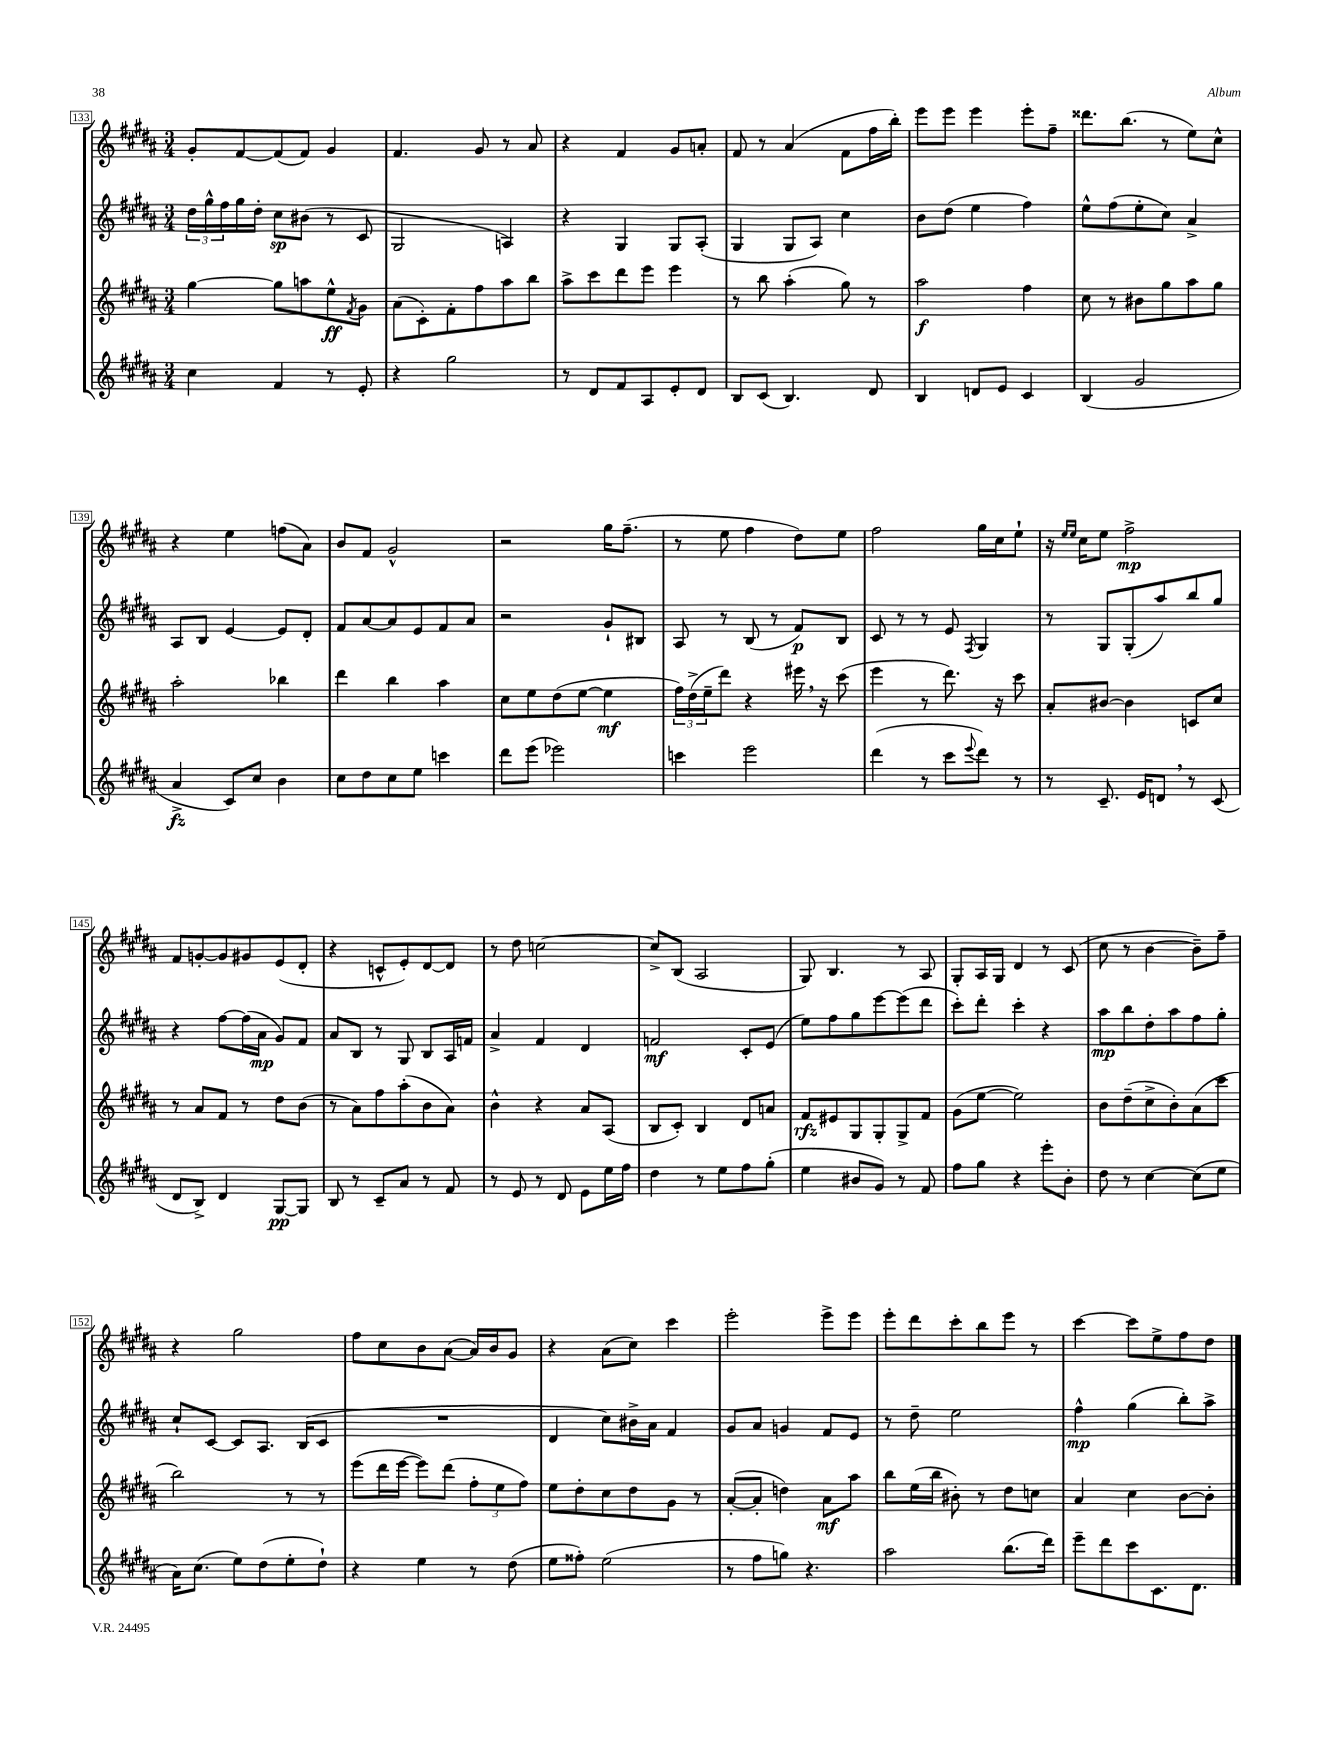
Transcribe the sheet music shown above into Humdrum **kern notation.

**kern	**dynam	**kern	**dynam	**kern	**dynam	**kern	**dynam
*part4	*part4	*part3	*part3	*part2	*part2	*part1	*part1
*staff4	*staff4	*staff3	*staff3	*staff2	*staff2	*staff1	*staff1
*clefG2	*	*clefG2	*	*clefG2	*	*clefG2	*
*k[f#c#g#d#a#]	*	*k[f#c#g#d#a#]	*	*k[f#c#g#d#a#]	*	*k[f#c#g#d#a#]	*
*M3/4	*	*M3/4	*	*M3/4	*	*M3/4	*
=133	=133	=133	=133	=133	=133	=133	=133
4cc#\	.	[4gg#\	.	24dd#\LL	.	8g#'/L	.
.	.	.	.	24gg#^^\	.	.	.
.	.	.	.	24ff#\	.	.	.
.	.	.	.	16gg#\	.	[8f#/	.
.	.	.	.	16dd#'\JJ	.	.	.
4f#/	.	8gg#\L]	.	8cc#\L	sp	(8f#/]	.
.	.	8aan\	.	(8b#X\J	.	8f#/J)	.
8r	.	8ee^^\	ff	8r	.	4g#/	.
.	.	8qf#/	.	.	.	.	.
8e'/	.	8g#\J	.	8c#/	.	.	.
=134	=134	=134	=134	=134	=134	=134	=134
4r	.	(8a#\L	.	2G#/	.	4.f#/	.
.	.	8c#'\)	.	.	.	.	.
2gg#\	.	8f#'\	.	.	.	.	.
.	.	8ff#\	.	.	.	8g#/	.
.	.	8aa#\	.	4An/)	.	8r	.
.	.	8bb\J	.	.	.	8a#/	.
=135	=135	=135	=135	=135	=135	=135	=135
8r	.	8aa#^\L	.	4r	.	4r	.
8d#/L	.	8ccc#\	.	.	.	.	.
8f#/	.	8ddd#\	.	4G#/	.	4f#/	.
8A#/	.	8eee\J	.	.	.	.	.
8e'/	.	4eee\	.	8G#/L	.	8g#/L	.
8d#/J	.	.	.	(8A#'/J	.	8an'/J	.
=136	=136	=136	=136	=136	=136	=136	=136
8B/L	.	8r	.	4G#/	.	8f#/	.
(8c#/J	.	8bb\	.	.	.	8r	.
4.B/)	.	(4aa#'\	.	8G#/L	.	(4a#/	.
.	.	.	.	8A#/J)	.	.	.
.	.	8gg#\)	.	4cc#\	.	8f#\L	.
8d#/	.	8r	.	.	.	16ff#\L	.
.	.	.	.	.	.	16bb'\JJ)	.
=137	=137	=137	=137	=137	=137	=137	=137
4B/	.	2aa#\	f	8b\L	.	8eee\L	.
.	.	.	.	(8dd#\J	.	8eee\J	.
8dn/L	.	.	.	4ee\	.	4eee\	.
8e/J	.	.	.	.	.	.	.
4c#/	.	4ff#\	.	4ff#\)	.	8eee'\L	.
.	.	.	.	.	.	8ff#~\J	.
=138	=138	=138	=138	=138	=138	=138	=138
(4B/	.	8cc#\	.	8ee^^\L	.	8.ddd##X\L	.
.	.	8r	.	(8ff#\	.	.	.
.	.	.	.	.	.	(8.bb\J	.
2g#/	.	8b#X\L	.	8ee'\	.	.	.
.	.	8gg#\	.	8cc#\J)	.	8r	.
.	.	8aa#\	.	4a#^/	.	8ee\L)	.
.	.	8gg#\J	.	.	.	8cc#^^\J	.
!!LO:LB:g=z
=139	=139	=139	=139	=139	=139	=139	=139
4a#^/	fz	2aa#'\	.	8A#/L	.	4r	.
.	.	.	.	8B/J	.	.	.
8c#/L)	.	.	.	[4e/	.	4ee\	.
8cc#/J	.	.	.	.	.	.	.
4b\	.	4bb-X\	.	8e/L]	.	(8ffn\L	.
.	.	.	.	8d#'/J	.	8a#\J)	.
=140	=140	=140	=140	=140	=140	=140	=140
8cc#\L	.	4ddd#\	.	8f#/L	.	8b/L	.
8dd#\	.	.	.	[8a#/	.	8f#/J	.
8cc#\	.	4bb\	.	8a#/]	.	2g#^^/	.
8ee\J	.	.	.	8e/	.	.	.
4cccn\	.	4aa#\	.	8f#/	.	.	.
.	.	.	.	8a#/J	.	.	.
=141	=141	=141	=141	=141	=141	=141	=141
8ddd#\L	.	8cc#\L	.	2r	.	2r	.
(8eee\J	.	8ee\	.	.	.	.	.
2eee-X\)	.	(8dd#\	.	.	.	.	.
.	.	[8ee\J	.	.	.	.	.
.	.	4ee\]	mf	8g#`/L	.	16gg#\KL	.
.	.	.	.	.	.	(8.ff#~\J	.
.	.	.	.	8B#X/J	.	.	.
=142	=142	=142	=142	=142	=142	=142	=142
4cccn\	.	24ff#\LL)	.	8A#/	.	8r	.
.	.	(24dd#^\	.	.	.	.	.
.	.	24ee~\J	.	.	.	.	.
.	.	8ddd#\J)	.	8r	.	8ee\	.
2eee\	.	4r	.	(8B/	.	4ff#\	.
.	.	.	.	8r	.	.	.
.	.	16eee#X,\	.	8f#/L)	p	8dd#\L)	.
.	.	16r	.	.	.	.	.
.	.	(8ccc#\	.	8B/J	.	8ee\J	.
=143	=143	=143	=143	=143	=143	=143	=143
(4ddd#\	.	4eee\	.	8c#/	.	2ff#\	.
.	.	.	.	8r	.	.	.
8r	.	8r	.	8r	.	.	.
8ccc#\L	.	8.ddd#\)	.	8e/	.	.	.
8qqeee/	.	.	.	8qF#/	.	.	.
8ddd#\J)	.	.	.	4G#/	.	16gg#\LL	.
.	.	16r	.	.	.	16cc#\J	.
8r	.	8ccc#\	.	.	.	8ee`\J	.
=144	=144	=144	=144	=144	=144	=144	=144
8r	.	8a#'/L	.	8r	.	16r	.
.	.	.	.	.	.	16qqee/LL	.
.	.	.	.	.	.	16qqee/JJ	.
.	.	.	.	.	.	16cc#\KL	.
8.c#~/	.	[8b#X/J	.	8G#/L	.	8ee\J	.
.	.	4b#\]	.	(8G#'/	.	2ff#^\	mp
16e/KL	.	.	.	.	.	.	.
8dn,/J	.	.	.	8aa#/)	.	.	.
8r	.	8cn/L	.	8bb/	.	.	.
(8c#/	.	8cc#/J	.	8gg#/J	.	.	.
!!LO:LB:g=z
=145	=145	=145	=145	=145	=145	=145	=145
8d#/L	.	8r	.	4r	.	8f#/L	.
8B^/J)	.	8a#/L	.	.	.	[8gn'/	.
4d#/	.	8f#/J	.	[8ff#\L	.	8g/]	.
.	.	8r	.	(16ff#\L]	.	8g#X/	.
.	.	.	.	16a#\JJ	mp	.	.
[8G#/L	pp	8dd#\L	.	8g#/L)	.	(8e/	.
8G#/J]	.	(8b\J	.	8f#/J	.	8d#'/J	.
=146	=146	=146	=146	=146	=146	=146	=146
8B/	.	8r	.	8a#/L	.	4r	.
8r	.	8a#\L)	.	8B/J	.	.	.
8c#~/L	.	8ff#\	.	8r	.	8cn^^/L	.
8a#/J	.	(8aa#'\	.	8G#/	.	8e'/)	.
8r	.	8b\	.	8B/L	.	[8d#/	.
8f#/	.	8a#\J)	.	16A#/L	.	8d#/J]	.
.	.	.	.	16fn/JJ	.	.	.
=147	=147	=147	=147	=147	=147	=147	=147
8r	.	4b^^\	.	4a#^/	.	8r	.
8e/	.	.	.	.	.	8dd#\	.
8r	.	4r	.	4f#/	.	[2ccn\	.
8d#/	.	.	.	.	.	.	.
8e\L	.	8a#/L	.	4d#/	.	.	.
16ee\L	.	(8A#/J	.	.	.	.	.
16ff#\JJ	.	.	.	.	.	.	.
=148	=148	=148	=148	=148	=148	=148	=148
4dd#\	.	8B/L	.	2fn/	mf	8cc^/L]	.
.	.	8c#'/J)	.	.	.	(8B/J	.
8r	.	4B/	.	.	.	2A#/	.
8ee\L	.	.	.	.	.	.	.
8ff#\	.	8d#/L	.	8c#'/L	.	.	.
(8gg#'\J	.	8an/J	.	(8e/J	.	.	.
=149	=149	=149	=149	=149	=149	=149	=149
4ee\	.	8f#/L	rfz	8ee\L)	.	8G#/)	.
.	.	8e#X/	.	8ff#\	.	4.B/	.
8b#X/L	.	8G#/	.	8gg#\	.	.	.
8g#/J)	.	8G#'/	.	[8eee\	.	.	.
8r	.	8G#^/	.	(8eee\]	.	8r	.
8f#/	.	8f#/J	.	8ddd#\J	.	8A#/	.
=150	=150	=150	=150	=150	=150	=150	=150
8ff#\L	.	(8g#\L	.	8ccc#'\L)	.	8G#'/L	.
8gg#\J	.	[8ee\J	.	8ddd#'\J	.	16A#/L	.
.	.	.	.	.	.	16G#/JJ	.
4r	.	2ee\])	.	4ccc#'\	.	4d#/	.
8eee'\L	.	.	.	4r	.	8r	.
8b'\J	.	.	.	.	.	(8c#/	.
=151	=151	=151	=151	=151	=151	=151	=151
8dd#\	.	8b\L	.	8aa#\L	mp	8cc#\	.
8r	.	(8dd#~\	.	8bb\	.	8r	.
[4cc#\	.	8cc#^\	.	8dd#'\	.	[4b\	.
.	.	8b'\)	.	8aa#\	.	.	.
(8cc#\L]	.	(8a#\	.	8ff#\	.	8b~\L])	.
8ee\J	.	8ccc#\J	.	8gg#'\J	.	8ff#~\J	.
!!LO:LB:g=z
=152	=152	=152	=152	=152	=152	=152	=152
16a#\KL)	.	2bb\)	.	8cc#`/L	.	4r	.
(8.cc#\J	.	.	.	.	.	.	.
.	.	.	.	[8c#/J	.	.	.
8ee\L)	.	.	.	8c#/L]	.	2gg#\	.
(8dd#\	.	.	.	8.A#/J	.	.	.
8ee'\	.	8r	.	.	.	.	.
.	.	.	.	(16B/KL	.	.	.
8dd#`\J)	.	8r	.	8c#/J	.	.	.
=153	=153	=153	=153	=153	=153	=153	=153
4r	.	(8eee\L	.	2.r	.	8ff#\L	.
.	.	16ddd#\L	.	.	.	8cc#\	.
.	.	[16eee\JJ	.	.	.	.	.
4ee\	.	8eee\L])	.	.	.	8b\	.
.	.	(8ddd#\J	.	.	.	([8a#\J	.
8r	.	12ff#'\L	.	.	.	16a#/LL])	.
.	.	.	.	.	.	16b/J	.
.	.	12ee\	.	.	.	.	.
(8dd#\	.	.	.	.	.	8g#/J	.
.	.	12ff#\J)	.	.	.	.	.
=154	=154	=154	=154	=154	=154	=154	=154
8ee\L	.	8ee\L	.	4d#/	.	4r	.
8ff##X'\J)	.	8dd#'\	.	.	.	.	.
(2ee\	.	8cc#\	.	8cc#\L)	.	(8a#\L	.
.	.	8dd#\	.	16b#X^\L	.	8cc#\J)	.
.	.	.	.	16a#\JJ	.	.	.
.	.	8g#\J	.	4f#/	.	4ccc#\	.
.	.	8r	.	.	.	.	.
=155	=155	=155	=155	=155	=155	=155	=155
8r	.	([8a#'/L	.	8g#/L	.	2eee'\	.
8ff#\L	.	8a#'/J]	.	8a#/J	.	.	.
8ggn\J)	.	4ddn\)	.	4gn/	.	.	.
4.r	.	.	.	.	.	.	.
.	.	8a#\L	mf	8f#/L	.	8eee^\L	.
.	.	8aa#\J	.	8e/J	.	8eee\J	.
=156	=156	=156	=156	=156	=156	=156	=156
2aa#\	.	8bb\L	.	8r	.	8eee'\L	.
.	.	(16ee\L	.	8dd#~\	.	8ddd#\	.
.	.	16bb\JJ	.	.	.	.	.
.	.	8b#X'\)	.	2ee\	.	8ccc#'\	.
.	.	8r	.	.	.	8bb\	.
(8.bb\L	.	8dd#\L	.	.	.	8eee\J	.
.	.	8ccn\J	.	.	.	8r	.
16ddd#\Jk)	.	.	.	.	.	.	.
=157	=157	=157	=157	=157	=157	=157	=157
8eee~\L	.	4a#/	.	4ff#^^\	mp	[4ccc#\	.
8ddd#\	.	.	.	.	.	.	.
8ccc#\	.	4cc#\	.	(4gg#\	.	8ccc#\L]	.
8.c#\	.	.	.	.	.	8ee^\	.
.	.	[8b\L	.	8bb'\L)	.	8ff#\	.
8.d#\J	.	.	.	.	.	.	.
.	.	8b'\J]	.	8aa#^\J	.	8dd#\J	.
==	==	==	==	==	==	==	==
*-	*-	*-	*-	*-	*-	*-	*-
